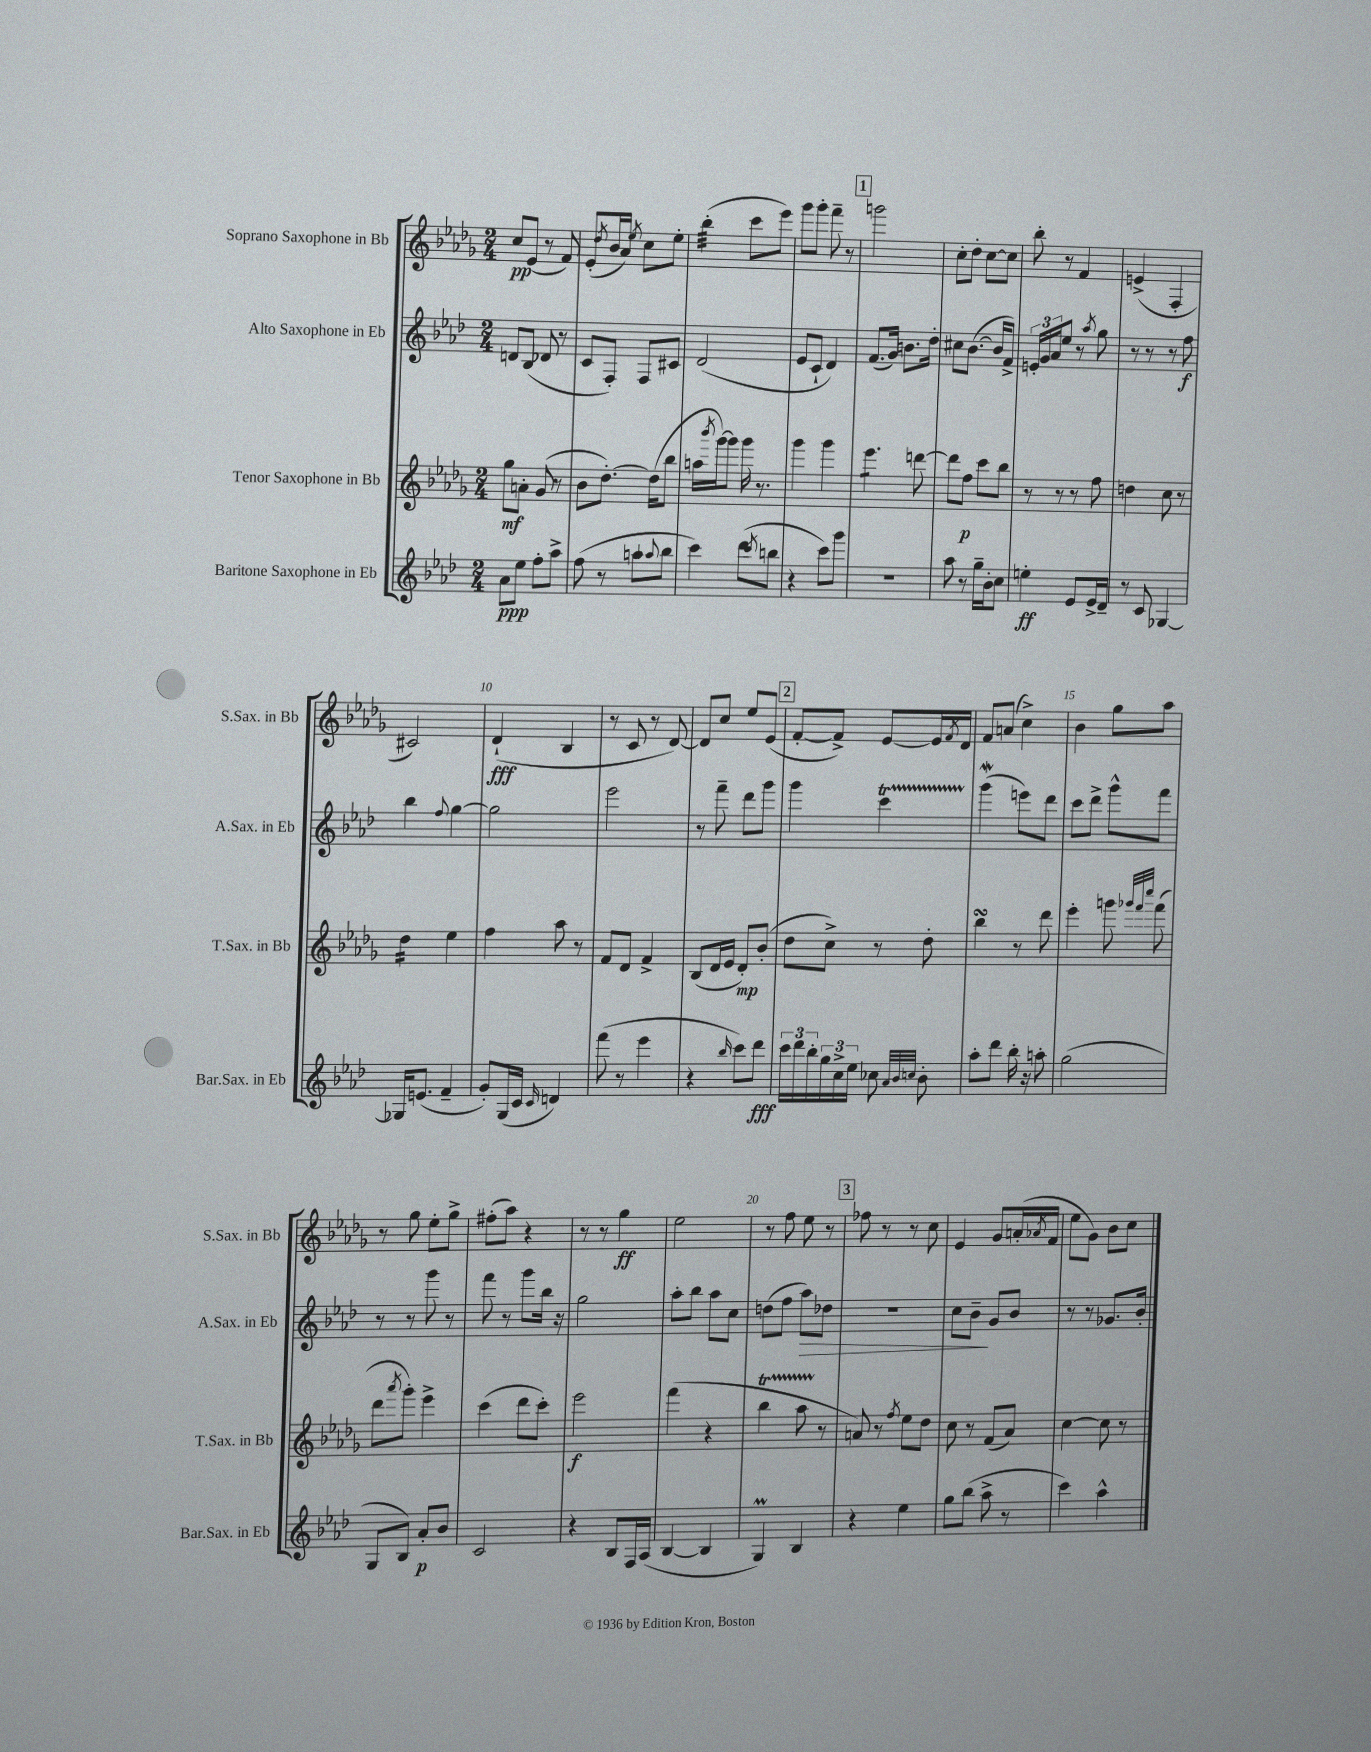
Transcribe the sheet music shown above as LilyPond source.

<<
\new StaffGroup <<
\new Staff = "s0" \with { instrumentName = "Soprano Saxophone in Bb" shortInstrumentName = "S.Sax. in Bb" } {
    \clef treble \key des \major \numericTimeSignature \time 2/4
    c''8\pp ees'8( r8 f'8) |
    ees'8-.( \acciaccatura { des''8 } bes'16 aes'16) \acciaccatura { ees''8 } c''8 ees''8-. |
    bes''4:32-.( c'''8 ees'''8) |
    ges'''8 ges'''8-. f'''8-- r8 |
    \mark \markup { \box "1" } g'''2 |
    c''8-. des''8-. c''8~ c''8 |
    bes''8-. r8 f'4 |
    e'4->( f4-. |
    cis'2) |
    des'4-!\fff( bes4 |
    r8 c'8 r8 des'8~) |
    des'8 c''8 ees''8 ees'8( |
    \mark \markup { \box "2" } f'8~-. f'8->) ees'8~ ees'16 \acciaccatura { f'8 } des'16 |
    f'8 a'8( c''4->) |
    bes'4 ges''8 aes''8 |
    r8 ges''8 ees''8-. ges''8-> |
    fis''8-.( aes''8) r4 |
    r8 r8 ges''4\ff |
    ees''2 |
    r8 f''8 ees''8 r8 |
    \mark \markup { \box "3" } fes''8 r8 r8 c''8 |
    ees'4 ges'8 a'16-.( \acciaccatura { aes'8 } f'16 |
    ees''8 ges'8) bes'8 c''8 \bar "|." |
}
\new Staff = "s1" \with { instrumentName = "Alto Saxophone in Eb" shortInstrumentName = "A.Sax. in Eb" } {
    \clef treble \key aes \major \numericTimeSignature \time 2/4
    d'8 bes8( des'8 r8 |
    c'8 f8-.) f8 cis'8 |
    des'2( |
    ees'8 c'8-! des'4) |
    \mark \markup { \box "1" } f'8.( g'16) b'8. des''16-. |
    cis''8 bes'8.~( bes'16 f'8->) |
    \tuplet 3/2 { e'16-. g'16 aes'16 } ees''8 r8 \acciaccatura { aes''8 } g''8 |
    r8 r8 r8 f''8\f |
    bes''4 \appoggiatura { f''8 } g''4~ |
    g''2 |
    ees'''2 |
    r8 f'''8-- des'''8 g'''8 |
    \mark \markup { \box "2" } g'''4 c'''4\startTrillSpan |
    g'''4\mordent\stopTrillSpan( e'''8) des'''8 |
    c'''8 des'''8-> g'''8-^ f'''8 |
    r8 r8 g'''8 r8 |
    f'''8 r8 g'''8 bes''16 r16 |
    g''2 |
    aes''8-. bes''8 aes''8 c''8 |
    d''8( f''8 aes''8\>) des''8 |
    \mark \markup { \box "3" } R2 |
    c''8 bes'8--\! g'8 bes'8 |
    r8 r8 ges'8. bes'16-. \bar "|." |
}
\new Staff = "s2" \with { instrumentName = "Tenor Saxophone in Bb" shortInstrumentName = "T.Sax. in Bb" } {
    \clef treble \key des \major \numericTimeSignature \time 2/4
    ges''8\mf a'8-. ges'8( r8 |
    bes'8 des''8.~-.) des''16( bes''8 |
    a''16 \acciaccatura { bes'''8 } ges'''16~) ges'''8 ges'''16 r8. |
    ges'''4 ges'''4 |
    \mark \markup { \box "1" } ees'''4.:8 d'''8~ |
    d'''8 f''8\p c'''8 bes''8 |
    r8 r8 r8 f''8 |
    d''4 c''8 r8 |
    des''4:16 ees''4 |
    f''4 aes''8 r8 |
    f'8 des'8 f'4-> |
    bes8( des'16 ees'16 des'8-.\mp) bes'8-.( |
    \mark \markup { \box "2" } des''8 c''8->) r8 des''8-. |
    bes''4\turn r8 des'''8 |
    ees'''4-. g'''8 \grace { ges'''32 f'''32 c''''32 } f'''8( |
    des'''8 \acciaccatura { aes'''8 } ges'''8-.) ees'''4-> |
    c'''4( des'''8 c'''8-.) |
    ees'''2\f |
    f'''4( r4 |
    bes''4\startTrillSpan aes''8 r8\stopTrillSpan |
    \mark \markup { \box "3" } a'8) r8 \acciaccatura { f''8 } ees''8 des''8 |
    c''8 r8 f'8( aes'8) |
    c''4~ c''8 r8 \bar "|." |
}
\new Staff = "s3" \with { instrumentName = "Baritone Saxophone in Eb" shortInstrumentName = "Bar.Sax. in Eb" } {
    \clef treble \key aes \major \numericTimeSignature \time 2/4
    aes'8\ppp ees''8 f''8-. aes''8-> |
    f''8( r8 a''8 \appoggiatura { aes''8 } bes''8 |
    c'''4) des'''8( \acciaccatura { c'''8 } b''8 |
    r4 c'''8) g'''8 |
    \mark \markup { \box "1" } R2 |
    aes''8 r8 g''16-- bes'16-. c''8 |
    e''4-.\ff ees'8 ees'16-> des'16-- |
    r8 c'8 ges4~ |
    ges16 e'8.( f'4-- |
    g'8-.) g16( c'16 \grace { c'16 } d'4) |
    f'''8( r8 ees'''4 |
    r4 \grace { bes''16 } c'''8) des'''8\fff |
    \mark \markup { \box "2" } \tuplet 3/2 { c'''16 des'''16 bes''16-. } \tuplet 3/2 { g''16 c''16-> ees''16 } ces''8 \grace { aes'32 bes'32 c''32 } bes'8-. |
    aes''8-. des'''8 bes''16-. r16 a''8-. |
    g''2( |
    g8 bes8) aes'8-.\p bes'8 |
    c'2 |
    r4 bes8 f16 aes16( |
    bes4~ bes4 |
    g4\prall) bes4 |
    \mark \markup { \box "3" } r4 ees''4 |
    g''8 bes''8( aes''8-> r8 |
    c'''4) aes''4-^ \bar "|." |
}
>>
>>
\layout { \context { \Score \override BarNumber.break-visibility = ##(#f #t #t) barNumberVisibility = #(every-nth-bar-number-visible 5) } }
